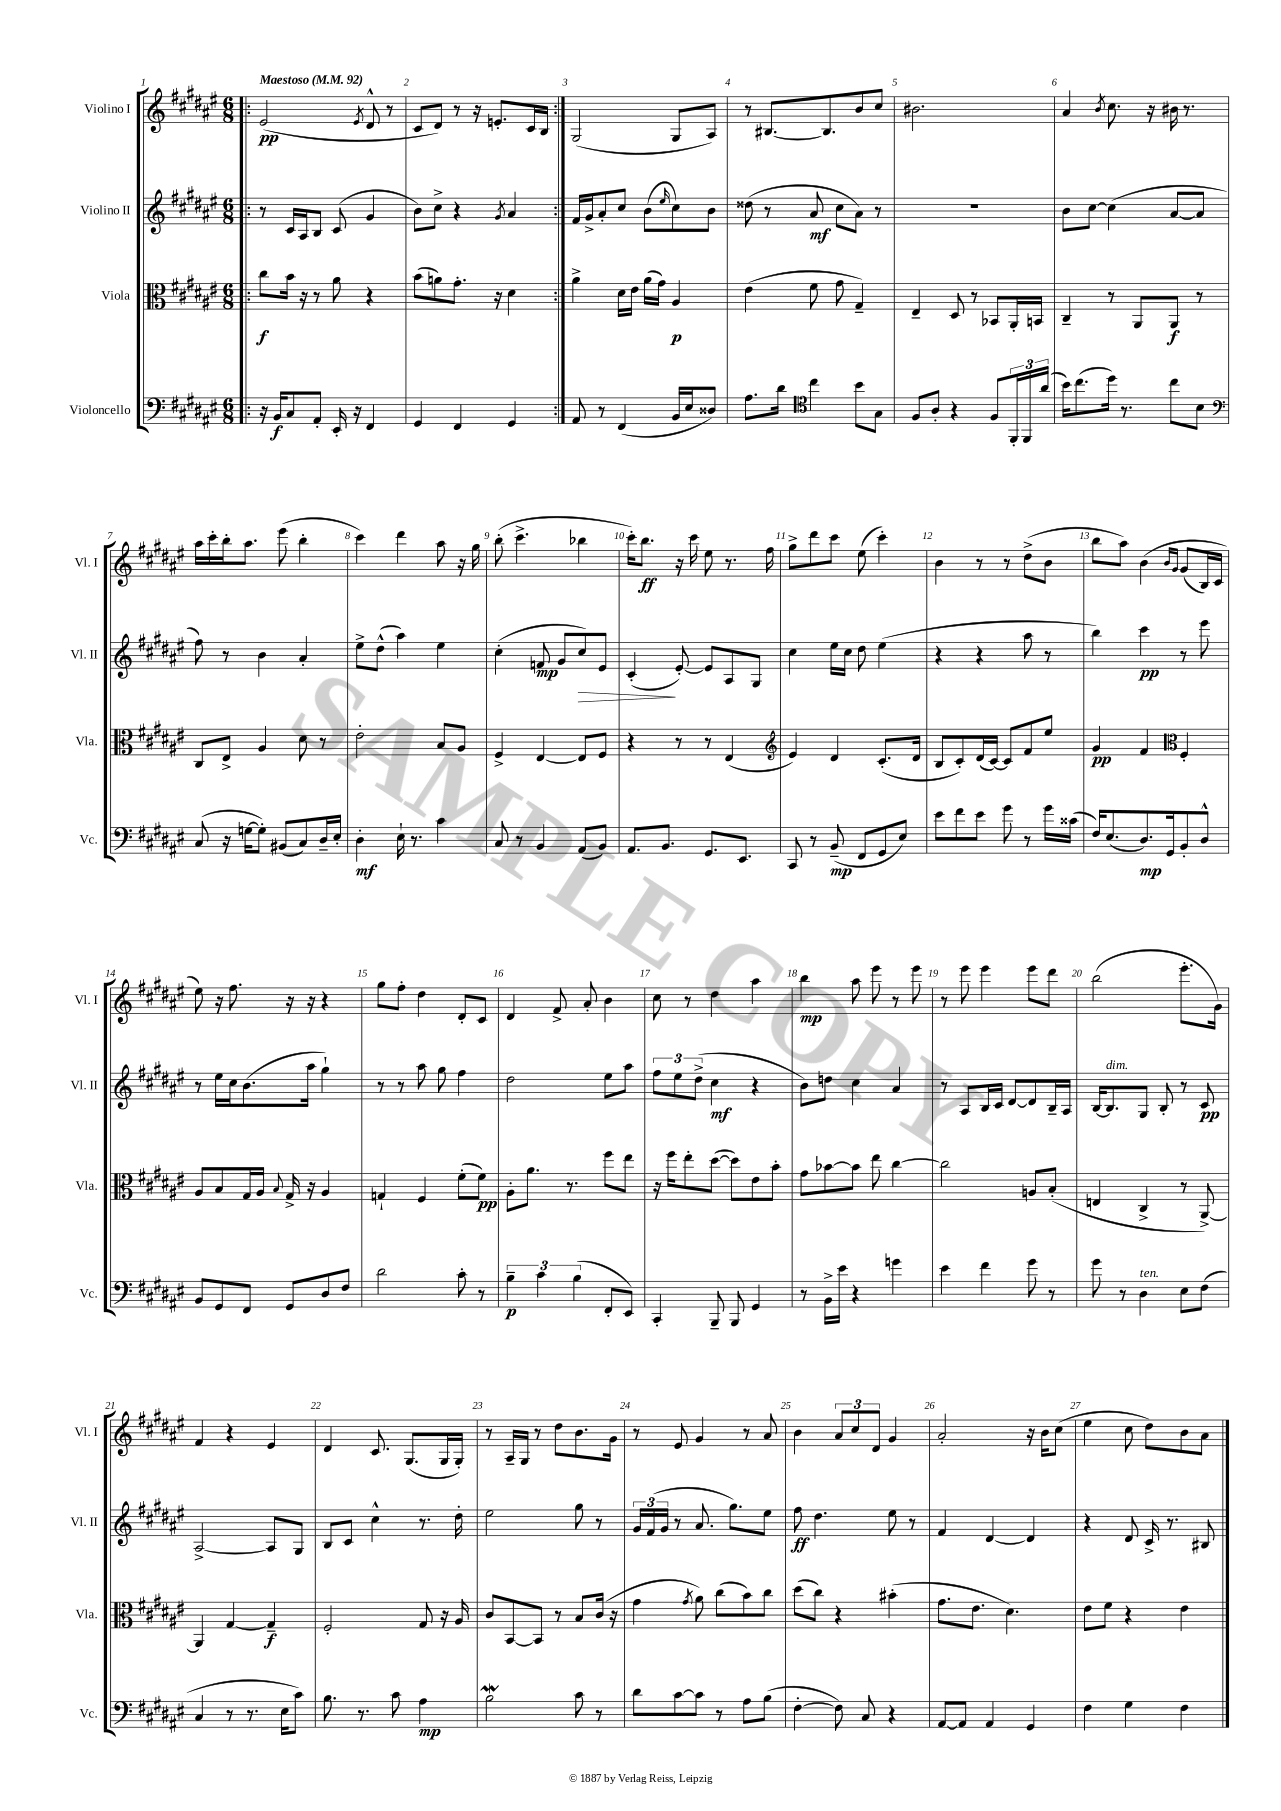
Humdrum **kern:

**kern	**dynam	**kern	**dynam	**kern	**dynam	**kern	**dynam
*part4	*part4	*part3	*part3	*part2	*part2	*part1	*part1
*staff4	*staff4	*staff3	*staff3	*staff2	*staff2	*staff1	*staff1
*I"Violoncello	*	*I"Viola	*	*I"Violino II	*	*I"Violino I	*
*I'Vc.	*	*I'Vla.	*	*I'Vl. II	*	*I'Vl. I	*
*clefF4	*	*clefC3	*	*clefG2	*	*clefG2	*
*k[f#c#g#d#a#e#]	*	*k[f#c#g#d#a#e#]	*	*k[f#c#g#d#a#e#]	*	*k[f#c#g#d#a#e#]	*
*M6/8	*	*M6/8	*	*M6/8	*	*M6/8	*
*MM92	*	*MM92	*	*MM92	*	*MM92	*
=1!|:	=1!|:	=1!|:	=1!|:	=1!|:	=1!|:	=1!|:	=1!|:
!	!	!	!	!	!	!LO:TX:a:B:t=Maestoso	!
16r	.	8cc#\L	f	8r	.	(2e#/	pp
16BB/KL	f	.	.	.	.	.	.
8C#/	.	16b\Jk	.	16c#/LL	.	.	.
.	.	16r	.	16A#/J	.	.	.
8AA#'/J	.	8r	.	8B/J	.	.	.
16EE#'/	.	8a#\	.	(8c#/	.	.	.
16r	.	.	.	.	.	.	.
.	.	.	.	.	.	8qe#/	.
4FF#/	.	4r	.	4g#/	.	8d#^^/	.
.	.	.	.	.	.	8r	.
=2	=2	=2	=2	=2	=2	=2	=2
4GG#/	.	(8b\L	.	8b\L)	.	8c#/L	.
.	.	8an\)	.	8cc#^\J	.	8d#/J)	.
4FF#/	.	8.g#'\J	.	4r	.	8r	.
.	.	.	.	.	.	16r	.
.	.	16r	.	.	.	8.en'/L	.
.	.	.	.	8qg#/	.	.	.
4GG#/	.	4d#\	.	4a#/	.	.	.
.	.	.	.	.	.	16c#/L	.
.	.	.	.	.	.	16B/JJ	.
=3:|!	=3:|!	=3:|!	=3:|!	=3:|!	=3:|!	=3:|!	=3:|!
8AA#/	.	4a#^\	.	16f#/LL	.	(2G#/	.
.	.	.	.	16g#^/J	.	.	.
8r	.	.	.	8a#'/	.	.	.
(4FF#/	.	16d#\LL	.	8cc#/J	.	.	.
.	.	16e#\JJ	.	.	.	.	.
.	.	(16a#\LL	.	(8b\L	.	.	.
.	.	16g#\JJ)	.	.	.	.	.
.	.	.	.	16qqee#/	.	.	.
16BB/LL	.	4A#/	p	8cc#\)	.	8G#/L	.
16E#/J	.	.	.	.	.	.	.
8D##X/J)	.	.	.	8b\J	.	8A#/J)	.
=4	=4	=4	=4	=4	=4	=4	=4
8.A#\L	.	(4e#\	.	(8dd##X\	.	8r	.
.	.	.	.	8r	.	[8.B#X/L	.
16d#\Jk	.	.	.	.	.	.	.
*clefC4	*	*	*	*	*	*	*
4cc#\	.	8f#\	.	8a#/	mf	.	.
.	.	.	.	.	.	8.B#/]	.
.	.	8g#\	.	8cc#\L	.	.	.
8b\L	.	4G#~/)	.	8a#\J)	.	8b/	.
8G#\J	.	.	.	8r	.	8cc#/J	.
=5	=5	=5	=5	=5	=5	=5	=5
8F#/L	.	4E#~/	.	2.r	.	2.b#X\	.
8A#'/J	.	.	.	.	.	.	.
4r	.	8D#/	.	.	.	.	.
.	.	8r	.	.	.	.	.
8F#/L	.	8BB-X/L	.	.	.	.	.
24FF#'/L	.	16AA#'/L	.	.	.	.	.
24FF#/	.	.	.	.	.	.	.
.	.	16BBn/JJ	.	.	.	.	.
(24a#/JJ	.	.	.	.	.	.	.
=6	=6	=6	=6	=6	=6	=6	=6
16b\KL)	.	4C#~/	.	8b\L	.	4a#/	.
(8.cc#\	.	.	.	.	.	.	.
.	.	.	.	[8cc#\J	.	.	.
.	.	.	.	.	.	8qb/	.
16dd#\Jk)	.	8r	.	(4cc#\]	.	8.cc#\	.
8.r	.	.	.	.	.	.	.
.	.	8AA#/L	.	.	.	.	.
.	.	.	.	.	.	16r	.
8cc#\L	.	8AA#/J	f	[8a#/L	.	16b#X\	.
.	.	.	.	.	.	8.r	.
8B\J	.	8r	.	8a#/J]	.	.	.
!!LO:LB:g=z
=7	=7	=7	=7	=7	=7	=7	=7
*clefF4	*	*	*	*	*	*	*
(8C#/	.	8C#/L	.	8ff#\)	.	16aa#\LL	.
.	.	.	.	.	.	16ccc#'\	.
16r	.	8E#^/J	.	8r	.	16bb'\J	.
[16Gn\KL	.	.	.	.	.	8.aa#\J	.
8G'\J])	.	4A#/	.	4b\	.	.	.
(8BB#X/L	.	.	.	.	.	(8eee#\	.
8C#/)	.	8d#\	.	4a#'/	.	4bb'\	.
16D#~/L	.	8r	.	.	.	.	.
16E#'/JJ	.	.	.	.	.	.	.
=8	=8	=8	=8	=8	=8	=8	=8
4D#'\	mf	2e#'\	.	8ee#^\L	.	4ccc#\)	.
.	.	.	.	(8dd#^^\J	.	.	.
16E#`\	.	.	.	4aa#\)	.	4ddd#\	.
8.r	.	.	.	.	.	.	.
4c#\	.	8B/L	.	4ee#\	.	8aa#\	.
.	.	8A#/J	.	.	.	16r	.
.	.	.	.	.	.	16gg#\	.
=9	=9	=9	=9	=9	=9	=9	=9
8C#/	.	4F#^/	.	(4cc#'\	.	(8bb'\	.
8r	.	.	.	.	.	4.ccc#^\	.
4BB/	.	[4E#/	.	8fn/	mp	.	.
.	.	.	.	8g#/L	.	.	.
!	!	!	!	!	!LO:HP:b	!	!
(8AA#/L	.	8E#/L]	.	8cc#/)	>	4bb-X\	.
8BB/J)	.	8F#/J	.	8e#/J	.	.	.
=10	=10	=10	=10	=10	=10	=10	=10
8.AA#/L	.	4r	.	(4c#'/	.	16ccc#'\KL)	.
.	.	.	.	.	.	8.bb\J	ff
8.BB/J	.	.	.	.	.	.	.
.	.	8r	.	[8e#'/)	]	16r	.
.	.	.	.	.	.	16ccc#\	.
8.GG#/L	.	8r	.	8e#/L]	.	8ee#\	.
.	.	(4E#/	.	8A#/	.	8.r	.
8.EE#/J	.	.	.	.	.	.	.
.	.	.	.	8G#/J	.	.	.
.	.	.	.	.	.	16ff#\	.
=11	=11	=11	=11	=11	=11	=11	=11
*	*	*clefG2	*	*	*	*	*
8CC#/	.	4e#/)	.	4cc#\	.	8gg#^\L	.
8r	.	.	.	.	.	8ddd#\	.
(8BB~/	mp	4d#/	.	16ee#\LL	.	8ccc#\J	.
.	.	.	.	16cc#\JJ	.	.	.
8FF#/L	.	.	.	8dd#\	.	(8ee#\	.
8GG#/	.	(8.c#'/L	.	(4ee#\	.	4ccc#'\)	.
8E#/J)	.	.	.	.	.	.	.
.	.	16d#/Jk	.	.	.	.	.
=12	=12	=12	=12	=12	=12	=12	=12
8e#\L	.	8B/L	.	4r	.	4b\	.
8f#\	.	8c#'/)	.	.	.	.	.
8e#\J	.	(16d#/L	.	4r	.	8r	.
.	.	[16c#/JJ)	.	.	.	.	.
8g#\	.	8c#/L]	.	.	.	8r	.
8r	.	8f#/	.	8aa#\	.	(8dd#^\L	.
16g#\LL	.	8ee#/J	.	8r	.	8b\J	.
(16c##X\JJ	.	.	.	.	.	.	.
=13	=13	=13	=13	=13	=13	=13	=13
16F#/KL)	.	4g#/	pp	4bb\)	.	8bb\L	.
(8.E#/	.	.	.	.	.	.	.
.	.	.	.	.	.	8aa#\J)	.
8.D#/)	mp	4f#/	.	4ccc#\	pp	(4b\	.
16GG#/k	.	.	.	.	.	.	.
*	*	*clefC3	*	*	*	*	*
.	.	.	.	.	.	16qqb/LL	.
.	.	.	.	.	.	16qqg#/JJ	.
8BB'/	.	4F#'/	.	8r	.	(8g#/L	.
8D#^^/J	.	.	.	8eee#\	.	16B/L)	.
.	.	.	.	.	.	16c#/JJ	.
!!LO:LB:g=z
=14	=14	=14	=14	=14	=14	=14	=14
8BB/L	.	8A#/L	.	8r	.	8ee#\)	.
8GG#/	.	8B/	.	16ee#\LL	.	16r	.
.	.	.	.	16cc#\J	.	8.ff#\	.
8FF#/J	.	16G#/L	.	(8.b\	.	.	.
.	.	16A#/JJ	.	.	.	.	.
.	.	8qqB/	.	.	.	.	.
8GG#/L	.	16G#^/	.	.	.	16r	.
.	.	16r	.	16aa#\Jk	.	16r	.
8D#/	.	4A#/	.	4gg#`\)	.	4r	.
8F#/J	.	.	.	.	.	.	.
=15	=15	=15	=15	=15	=15	=15	=15
2d#\	.	4Gn`/	.	8r	.	8gg#\L	.
.	.	.	.	8r	.	8ff#'\J	.
.	.	4F#/	.	8aa#\	.	4dd#\	.
.	.	.	.	8gg#\	.	.	.
8c#'\	.	(8f#'\L	.	4ff#\	.	8d#'/L	.
8r	.	8f#\J)	pp	.	.	8c#/J	.
=16	=16	=16	=16	=16	=16	=16	=16
6B~\	p	8A#'\L	.	2dd#\	.	4d#/	.
.	.	8.a#\J	.	.	.	.	.
6c#\	.	.	.	.	.	.	.
.	.	.	.	.	.	8f#^/	.
.	.	8.r	.	.	.	.	.
(6B\	.	.	.	.	.	.	.
.	.	.	.	.	.	8a#'/	.
8FF#'/L	.	8ff#\L	.	8ee#\L	.	4b\	.
8EE#/J)	.	8ee#\J	.	8aa#\J	.	.	.
=17	=17	=17	=17	=17	=17	=17	=17
4CC#'/	.	16r	.	12ff#\L	.	8cc#\	.
.	.	16ff#\KL	.	.	.	.	.
.	.	.	.	12ee#\	.	.	.
.	.	8ee#'\	.	.	.	8r	.
.	.	.	.	(12dd#^\J	.	.	.
8BBB~/	.	([8dd#\J	.	4cc#\	mf	4dd#\	.
8BBB/	.	8dd#\L])	.	.	.	.	.
4GG#/	.	8e#\	.	4r	.	4aa#\	.
.	.	8b'\J	.	.	.	.	.
=18	=18	=18	=18	=18	=18	=18	=18
8r	.	8g#\L	.	8b\L)	.	4bb\	mp
16BB^\LL	.	[8b-X\	.	8ddn\J	.	.	.
16e#\JJ	.	.	.	.	.	.	.
4r	.	8b-\J]	.	4cc#\	.	8aa#\	.
.	.	8ee#\	.	.	.	8eee#\	.
4gn\	.	[4cc#\	.	4a#/	.	8r	.
.	.	.	.	.	.	8eee#\	.
=19	=19	=19	=19	=19	=19	=19	=19
4e#\	.	2cc#\]	.	8r	.	8r	.
.	.	.	.	8A#/L	.	8eee#\	.
4f#\	.	.	.	16B/L	.	4eee#\	.
.	.	.	.	16c#/JJ	.	.	.
.	.	.	.	[8d#/L	.	.	.
8g#\	.	8An/L	.	8d#/]	.	8eee#\L	.
8r	.	(8B'/J	.	16B~/L	.	8ddd#\J	.
.	.	.	.	16A#/JJ	.	.	.
=20	=20	=20	=20	=20	=20	=20	=20
8g#\	.	4En/	.	[16B/KL	.	(2bb\	.
!	!	!	!	!LO:TX:a:i:t=dim.	!	!	!
.	.	.	.	8.B/]	.	.	.
8r	.	.	.	.	.	.	.
!LO:TX:a:i:t=ten.	!	!	!	!	!	!	!
4D#\	.	4C#^/	.	8G#/J	.	.	.
.	.	.	.	8B'/	.	.	.
8E#\L	.	8r	.	8r	.	8.eee#'\L	.
(8F#\J	.	[8AA#^/)	.	8c#/	pp	.	.
.	.	.	.	.	.	16g#\Jk)	.
!!LO:LB:g=z
=21	=21	=21	=21	=21	=21	=21	=21
4C#/	.	4AA#/]	.	[2A#^/	.	4f#/	.
8r	.	[4G#/	.	.	.	4r	.
8.r	.	.	.	.	.	.	.
.	.	4G#~/]	f	8A#/L]	.	4e#/	.
16E#\KL	.	.	.	.	.	.	.
8c#\J)	.	.	.	8G#/J	.	.	.
=22	=22	=22	=22	=22	=22	=22	=22
8.B\	.	2F#'/	.	8B/L	.	4d#/	.
.	.	.	.	8c#/J	.	.	.
8.r	.	.	.	.	.	.	.
.	.	.	.	4cc#^^\	.	8.c#/	.
8c#\	.	.	.	.	.	.	.
.	.	.	.	.	.	(8.G#/L	.
4A#\	mp	8G#/	.	8.r	.	.	.
.	.	16r	.	.	.	16G#/L	.
.	.	16A#/	.	16dd#'\	.	16G#'/JJ)	.
=23	=23	=23	=23	=23	=23	=23	=23
2Bw\	.	8c#/L	.	2ee#\	.	8r	.
.	.	[8BB/	.	.	.	16A#~/LL	.
.	.	.	.	.	.	16G#/JJ	.
.	.	8BB/J]	.	.	.	8r	.
.	.	8r	.	.	.	8dd#\L	.
8c#\	.	8B/L	.	8gg#\	.	8.b\	.
8r	.	(16c#/Jk	.	8r	.	.	.
.	.	16r	.	.	.	16g#\Jk	.
=24	=24	=24	=24	=24	=24	=24	=24
8d#\L	.	4g#\	.	24g#/LL	.	8r	.
.	.	.	.	(24f#/	.	.	.
.	.	.	.	24g#/JJ	.	.	.
[8c#\	.	.	.	8r	.	8e#/	.
.	.	8qg#/	.	.	.	.	.
8c#\J]	.	8a#\)	.	8.a#/	.	4g#/	.
8r	.	(8cc#\L	.	.	.	.	.
.	.	.	.	8.gg#\L)	.	.	.
8A#\L	.	8b\)	.	.	.	8r	.
(8B\J	.	8cc#\J	.	8ee#\J	.	8a#/	.
=25	=25	=25	=25	=25	=25	=25	=25
[4F#'\	.	(8dd#\L	.	8ff#\	ff	4b\	.
.	.	8cc#\J)	.	4.dd#\	.	.	.
8F#\])	.	4r	.	.	.	12a#/L	.
.	.	.	.	.	.	12cc#/	.
8C#/	.	.	.	.	.	.	.
.	.	.	.	.	.	12d#/J	.
4r	.	(4b#X'\	.	8ee#\	.	4g#/	.
.	.	.	.	8r	.	.	.
=26	=26	=26	=26	=26	=26	=26	=26
[8AA#/L	.	8.g#\L	.	4f#/	.	2a#'/	.
8AA#/J]	.	.	.	.	.	.	.
.	.	8.e#\J	.	.	.	.	.
4AA#/	.	.	.	[4d#/	.	.	.
.	.	4.d#\)	.	.	.	.	.
4GG#/	.	.	.	4d#/]	.	16r	.
.	.	.	.	.	.	16b\KL	.
.	.	.	.	.	.	(8cc#\J	.
=27	=27	=27	=27	=27	=27	=27	=27
4F#\	.	8e#\L	.	4r	.	4ee#\	.
.	.	8f#\J	.	.	.	.	.
4G#\	.	4r	.	8d#/	.	8cc#\	.
.	.	.	.	16c#^/	.	8dd#\L)	.
.	.	.	.	8.r	.	.	.
4F#\	.	4e#\	.	.	.	8b\	.
.	.	.	.	8B#X/	.	8a#\J	.
==	==	==	==	==	==	==	==
*-	*-	*-	*-	*-	*-	*-	*-
